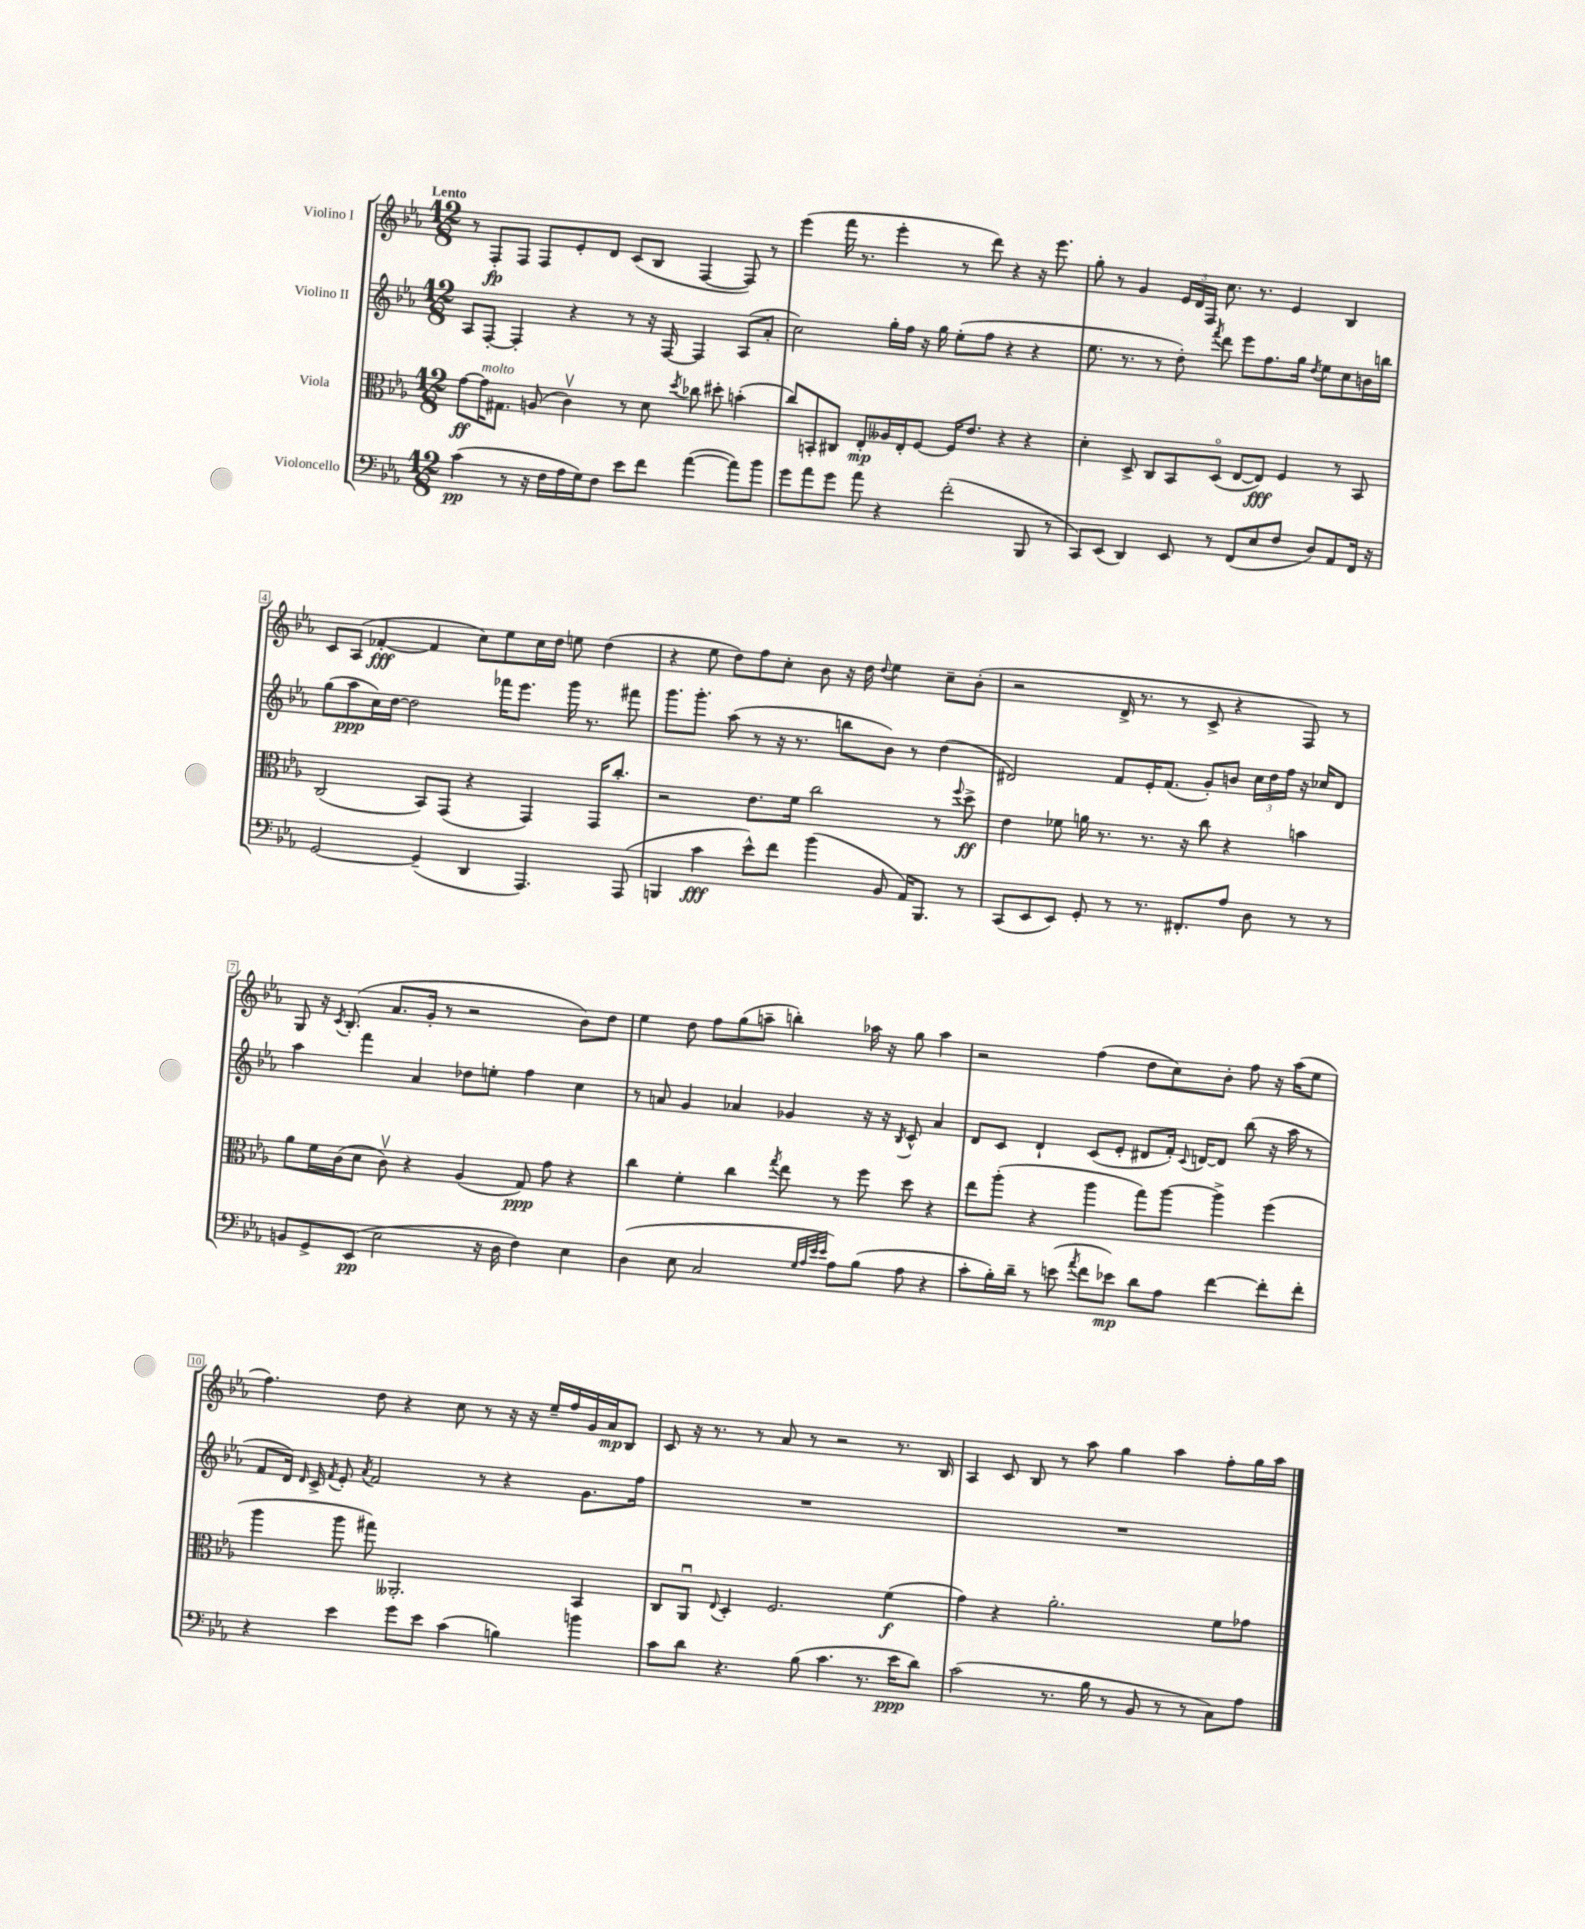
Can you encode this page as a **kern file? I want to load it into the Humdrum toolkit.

**kern	**kern	**kern	**kern
*staff4	*staff3	*staff2	*staff1
*clefF4	*clefC3	*clefG2	*clefG2
*k[b-e-a-]	*k[b-e-a-]	*k[b-e-a-]	*k[b-e-a-]
*M12/8	*M12/8	*M12/8	*M12/8
(4c\	[8g\L	8A-/L	8r
.	16g\]K	[8F'/J	8F'/L
.	8.G#\J	.	.
8r	.	4F'/]	8F/J
16r	(8A/	.	8F/L
16F\LL	.	.	.
16A-\	4cv\)	4r	8e-'/
16G\J)	.	.	.
8F\J	.	.	8d/J
8e-\L	8r	8r	(8c/L
8f\J	8d\	16r	8B-/J
.	.	[16F/	.
.	8qdd/	.	.
([4a-\	8cc-\	4F/]	[4F/
.	8dd#'\	.	.
8a-\]L)	(4b'\	(8A-/L	8F/])
8b-\J	.	8a-'/J	8r
=	=	=	=
8g\L	8cc/L)	2cc\)	(4eee-\
8a-\	8BB'/	.	.
8g\J	8C#/J	.	16fff\
.	.	.	8.r
8a-\	8E-'/L	.	.
4r	16A--/L	16gg'\LL	4eee-'\
.	16E-'/J	16ff\JJ	.
.	[8F/J	16r	.
.	.	16gg\	.
(2f'\	16F/]LK	(8ee-'\L	8r
.	8.e-/J	.	.
.	.	8ff\J	8ddd\)
.	4r	4r	4r
8BBB-/	4r	4r	16r
.	.	.	8.eee-\
8r	.	.	.
=	=	=	=
8CC/L)	4d'\	8.ee-\	8gg'\
(8EE-/J	.	.	8r
.	.	8.r	.
4DD/)	8D^/	.	4g/
.	8C/L	8r	.
8EE-/	8BB-/	8dd'\)	24e-/LL
.	.	.	24d/
.	.	.	24F/JJ
.	.	8qfff/	.
8r	(8Do/J	8ddd\	8.cc\
(8FF/L	[8E-/L	8eee-\L	.
.	.	.	8.r
8E-/	8E-/]J)	8.ff\	.
8F/J	4F/	.	4e-/
.	.	16gg\Jk	.
.	.	8qdd/	.
8D/L)	.	8ee-\L	.
8AA-/	8r	8cc\	4B-/
16FF/Jk	8BB-/	16b\L	.
16r	.	16bb\JJ	.
=	=	=	=
[2GG/	(2C/	(8gg\L	8c/L
.	.	8aa-\	(8A-/J
.	.	16cc\L)	[4f-'/
.	.	[16dd\JJ	.
.	.	2dd\]	.
(4GG~/]	8BB-/L)	.	4f-/]
.	(8GG/J	.	.
4DD/	4r	.	8cc\L)
.	.	16fff-\LK	8ee-\
.	.	8.eee-\J	.
4.AAA-/)	4GG/)	.	16cc\L
.	.	.	16dd\JJ
.	.	16ggg\	8ee\
.	.	8.r	.
.	16GG/LK	.	(4dd\
.	8.cc'/J	.	.
(8AAA-/	.	8fff#\	.
=	=	=	=
4BBB/	2r	8.ggg\L	4r
.	.	8.ggg'\J	.
4c\	.	.	8ee-\
.	.	(8aa-\	8dd\L)
8e-^^\L)	8.e-\L	8r	8ff\
8f\J	.	16r	8cc'\J
.	16f\Jk	8.r	.
(4b-\	2cc\	.	8b-\
.	.	8bb\L	16r
.	.	.	16dd\
.	.	.	8qqdd/
8BB-/	.	8b-\J)	4ee-\
16AA-/LK)	.	8r	.
8.BBB/J	.	.	.
.	8r	(4dd\	8cc~\L
.	8qqff/	.	.
8r	8dd^\	.	(8b-'\J
=	=	=	=
(8CC/L	4e-\	2d#/)	2r
8EE-/	.	.	.
8EE-/J)	8f-\	.	.
8GG'/	16a\	.	.
.	8.r	.	.
8r	.	8f/L	16d^/
.	.	.	8.r
8.r	8.r	16e-'/K	.
.	.	(8.f/J	.
.	.	.	8r
8.FF#'/L	16r	.	.
.	8cc\	8g'/L)	8c^/
8A-/J	4r	8b/J	4r
8D\	.	24cc\LL	.
.	.	24dd\	.
.	.	24ff\JJ	.
8r	4b\	16r	8F/)
.	.	16cc-/LK	.
8r	.	8d#/J	8r
=	=	=	=
8BB/L	8a-\L	4aa-\	8G/
8GG^/	16f\L	.	16r
.	.	.	8qc/
.	(16c\J	.	(8.B-'/
(8EE-/J	8d\J	4fff\	.
2E-\	8cv\)	.	8.a-/L
.	4r	4a-/	.
.	.	.	16g'/Jk
.	.	.	8r
.	(4A-/	8dd-\L	2r
16r	.	8ee'\J	.
16D\	.	.	.
4F\)	8G/)	4ff\	.
.	8g\	.	.
4E-\	4r	4cc\	8b-\L)
.	.	.	8dd\J
=	=	=	=
(4D\	4cc\	8r	4ee-\
.	.	8a/	.
8E-\	4f'\	4g/	8dd\
2C/	.	.	8ff\L
.	4cc\	4a-/	(8gg\
.	.	.	8aa~\J
.	8qgg/	.	.
.	8ee-\	4g-/	4bb'\)
32qqG/LLL	.	.	.
32qqA-/	.	.	.
32qqe-/	.	.	.
32qqe-/JJJ	.	.	.
8A-\L)	8r	.	.
(8B-\J	8ff\	16r	16aa-\
.	.	16r	16r
.	.	8qB-/	.
8A-\	8dd\	8c^^/	8gg\
4r	4r	4a-/	4aa-\
=	=	=	=
8c'\L	8ee-\L	8d/L	2r
16B-'\L)	(8aa-'\J	8c/J	.
16d~\JJ	.	.	.
8r	4r	4d`/	.
(8e\	.	.	.
8qa-/	.	.	.
8f\L	4aa-\	(8c/L	(4ff\
8e-\J)	.	8e-'/J	.
8d\L	8gg\L)	8d#/L	8dd\L
8A-\J	[8aa-\J	16f'/Jk)	8cc\)
.	.	8qqc/	.
.	.	[16d/LK	.
[4f\	4aa-^\]	8d/]J	8b-'\J
.	.	(8bb-\	8ff\
8f'\]L	(4ff\	16r	16r
.	.	16aa-\	(16aa-\LK
8f'\J	.	8r	8ee-\J
=	=	=	=
4r	4aa-\	8f/L	4.ff\)
.	.	16d/Jk)	.
.	.	16qqd/	.
.	.	16c^/	.
.	.	8qf/	.
4e-\	8aa-\	8e-'/	.
.	.	8qa-/	.
.	8gg#\)	2f/	8dd\
8g\L	2.AA--'/	.	4r
8e-\J	.	.	.
(4c\	.	.	8cc\
.	.	8r	8r
4B\)	.	4r	16r
.	.	.	16r
.	.	.	16ee-~/LL
.	.	.	16ff/
4b\	4BB-/	8.g\L	16g/
.	.	.	16a-/J
.	.	.	8B-/J
.	.	16ff\Jk	.
=	=	=	=
8c\L	8C/L	1.r	8c/
8d\J	8AA-u/J	.	16r
.	.	.	8.r
.	8qqE-/	.	.
4.r	4D'/	.	.
.	.	.	8r
.	2.F/	.	8a-/
(8B-\	.	.	8r
4.c\	.	.	2r
8.r	.	.	.
.	(4f\	.	8.r
16e-\LK	.	.	.
8d\J)	.	.	.
.	.	.	16B-/
=	=	=	=
(2c\	4g\)	1.r	4A-/
.	4r	.	8c/
.	.	.	8B-/
8.r	2.a-'\	.	8r
.	.	.	8aa-\
16B-\	.	.	.
8r	.	.	4gg\
8BB-/	.	.	.
8r	.	.	4aa-\
8r	.	.	.
8C\L)	8f\L	.	8ff'\L
8A-\J	8g-\J	.	16gg\L
.	.	.	16aa-\JJ
==	==	==	==
*-	*-	*-	*-
